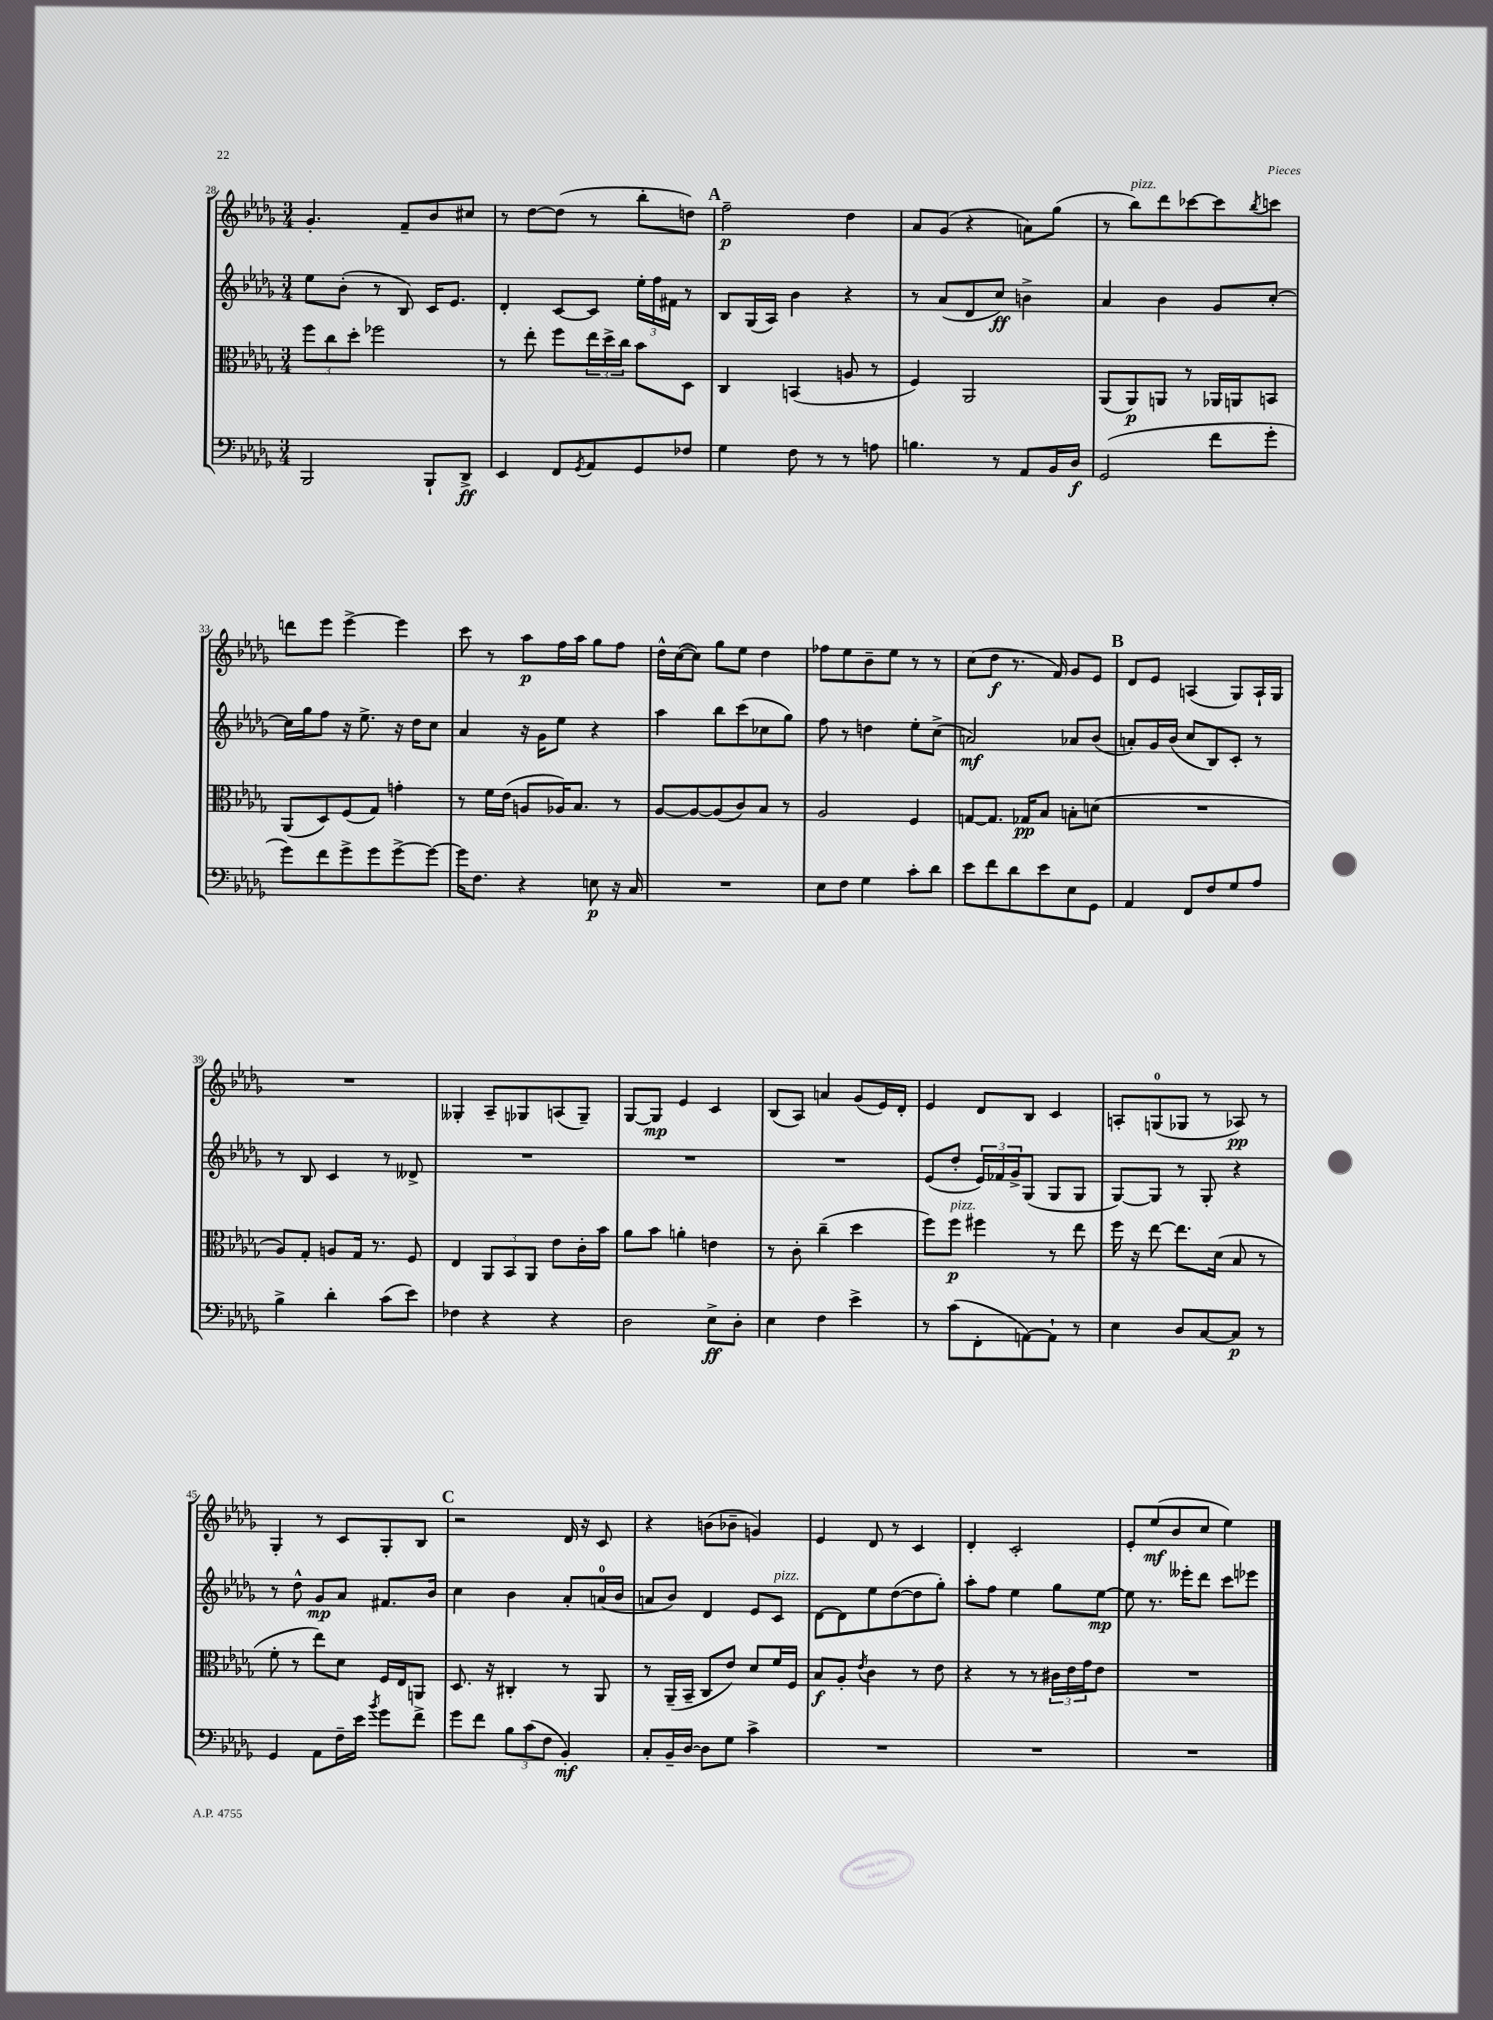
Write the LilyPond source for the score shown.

<<
\new StaffGroup <<
\new Staff = "s0" {
    \clef treble \key des \major \numericTimeSignature \time 3/4
    ges'4.-. f'8-- bes'8 cis''8 |
    r8 des''8~ des''8( r8 bes''8-. d''8) |
    \mark \markup { \bold "A" } f''2--\p des''4 |
    aes'8 ges'8( r4 a'8) ges''8( |
    r8 bes''8^\markup { \italic "pizz." }) des'''8 ces'''8~ ces'''8 \acciaccatura { bes''8 } c'''8 |
    d'''8 ees'''8 ees'''4~-> ees'''4 |
    c'''8 r8 aes''8\p f''16 aes''16 ges''8 f''8 |
    des''16-^ c''16~( c''8) ges''8 ees''8 des''4 |
    fes''8 ees''8 bes'8-- ees''8 r8 r8 |
    c''8( des''8\f r8. f'16) ges'8 ees'8 |
    \mark \markup { \bold "B" } des'8 ees'8 a4( ges8) a16-! ges16 |
    R2. |
    geses4-. aes8-- ges8 a8( ges8--) |
    ges8~ ges8\mp ees'4 c'4 |
    bes8( aes8) a'4 ges'8( ees'16) des'16-. |
    ees'4 des'8 bes8 c'4 |
    a8-. g8-0( ges8 r8 aes8\pp) r8 |
    ges4-. r8 c'8 ges8-. bes8 |
    \mark \markup { \bold "C" } r2 des'16 r16 c'8 |
    r4 b'8( bes'8-- g'4) |
    ees'4 des'8 r8 c'4 |
    des'4-. c'2-. |
    ees'8-. ees''8\mf( bes'8 c''8 ees''4) \bar "|." |
}
\new Staff = "s1" {
    \clef treble \key des \major \numericTimeSignature \time 3/4
    ees''8 bes'8-.( r8 bes8) c'16 ees'8. |
    des'4-. c'8~ c'8 \tuplet 3/2 { ees''16-. f''16 fis'16 } r8 |
    \mark \markup { \bold "A" } bes8 ges16( aes16) bes'4 r4 |
    r8 aes'8( des'8 c''8\ff) b'4-> |
    aes'4 bes'4 ges'8 c''8~-. |
    c''16 ges''16 f''8 r16 ees''8.-> r16 des''16 c''8 |
    aes'4 r16 ges'16 ees''8 r4 |
    aes''4 bes''8 c'''8( ces''8 ges''8) |
    f''8 r8 d''4 ees''8-. c''8->( |
    a'2\mf) aes'8 bes'8( |
    \mark \markup { \bold "B" } a'8-.) ges'16 bes'16( c''8 bes8) c'8-. r8 |
    r8 bes8 c'4 r8 deses'8-> |
    R2. |
    R2. |
    R2. |
    ees'8( des''8-. \tuplet 3/2 { ees'16) fes'16 ges'16-> } ges8( ges8 ges8 |
    ges8~) ges8 r8 ges8-. r4 |
    r8 des''8-^ ges'8\mp aes'8 fis'8. bes'16 |
    \mark \markup { \bold "C" } c''4 bes'4 aes'8-. a'16-0( bes'16 |
    a'8 bes'8) des'4 ees'8 c'8^\markup { \italic "pizz." } |
    des'8~ des'8 ees''8 des''8~( des''8 ges''8-.) |
    aes''8-. f''8 ees''4 ges''8 ees''8~\mp |
    ees''8 r8. eeses'''16-. des'''8 c'''8 ees'''8 \bar "|." |
}
\new Staff = "s2" {
    \clef alto \key des \major \numericTimeSignature \time 3/4
    \tuplet 3/2 { f''8 c''8 des''8-. } fes''2 |
    r8 ees''8-. f''8 \tuplet 3/2 { ees''16 des''16-> c''16 } bes'8 des8 |
    \mark \markup { \bold "A" } c4 b,4( a8 r8 |
    f4) aes,2 |
    aes,8( aes,8\p) a,8 r8 aes,16 a,16 b,8 |
    aes,8( des8) f8( ges8) g'4-. |
    r8 f'16 ees'16( a8 aes16) bes8. r8 |
    aes8~ aes8~ aes8( c'8) bes8 r8 |
    aes2 f4 |
    g8~ g8. ges16\pp bes8 b8-. d'8( |
    \mark \markup { \bold "B" } R2. |
    aes8) ges8-. a8 ges16 r8. f8 |
    ees4 \tuplet 3/2 { aes,8 bes,8 aes,8 } ees'8 c'16-. bes'16 |
    aes'8 bes'8 a'4-. e'4 |
    r8 c'8-. c''4--( des''4 |
    f''8) f''8\p^\markup { \italic "pizz." } fis''4 r8 ees''8 |
    f''16 r16 ees''8~ ees''8. des'16( bes8 r8 |
    f'8-. r8 ees''8) des'8 f16 ees16 a,8 |
    \mark \markup { \bold "C" } des8. r16 cis4-. r8 aes,8 |
    r8 aes,16--( bes,16-- c8 ees'8) des'8 f'16 f16 |
    bes8\f aes8-. \acciaccatura { ees'8 } c'4 r8 ees'8 |
    r4 r8 r8 \tuplet 3/2 { cis'16 ees'16 ges'16 } ees'8 |
    R2. \bar "|." |
}
\new Staff = "s3" {
    \clef bass \key des \major \numericTimeSignature \time 3/4
    bes,,2 bes,,8-! des,8->\ff |
    ees,4 f,8 \acciaccatura { ges,8 } aes,8 ges,8 fes8 |
    \mark \markup { \bold "A" } ges4 f8 r8 r8 a8 |
    b4. r8 aes,8 bes,16 des16\f |
    ges,2( f'8 ges'8-. |
    ges'8) f'8 ges'8-> ges'8 ges'8~-> ges'8~ |
    ges'16 f8. r4 e8\p r16 c16 |
    R2. |
    ees8 f8 ges4 c'8-. des'8 |
    ees'8 f'8 des'8 ees'8 ees8 ges,8 |
    \mark \markup { \bold "B" } aes,4 f,8 f8 ges8 aes8 |
    bes4-> des'4-. c'8( ees'8) |
    fes4 r4 r4 |
    des2 ees8->\ff des8-. |
    ees4 f4 ees'4-> |
    r8 c'8( f,8-. a,8~) a,8-! r8 |
    ees4 des8 c8~ c8\p r8 |
    ges,4 aes,8 f16-- ees'16 \acciaccatura { bes'8 } ges'8 f'8-> |
    \mark \markup { \bold "C" } ges'8 f'8 \tuplet 3/2 { bes8 c'8( f8 } bes,4-.\mf) |
    c8-. bes,16-- des16~ des8 ges8 c'4-> |
    R2. |
    R2. |
    R2. \bar "|." |
}
>>
>>
\layout { \context { \Score currentBarNumber = #28 } }
